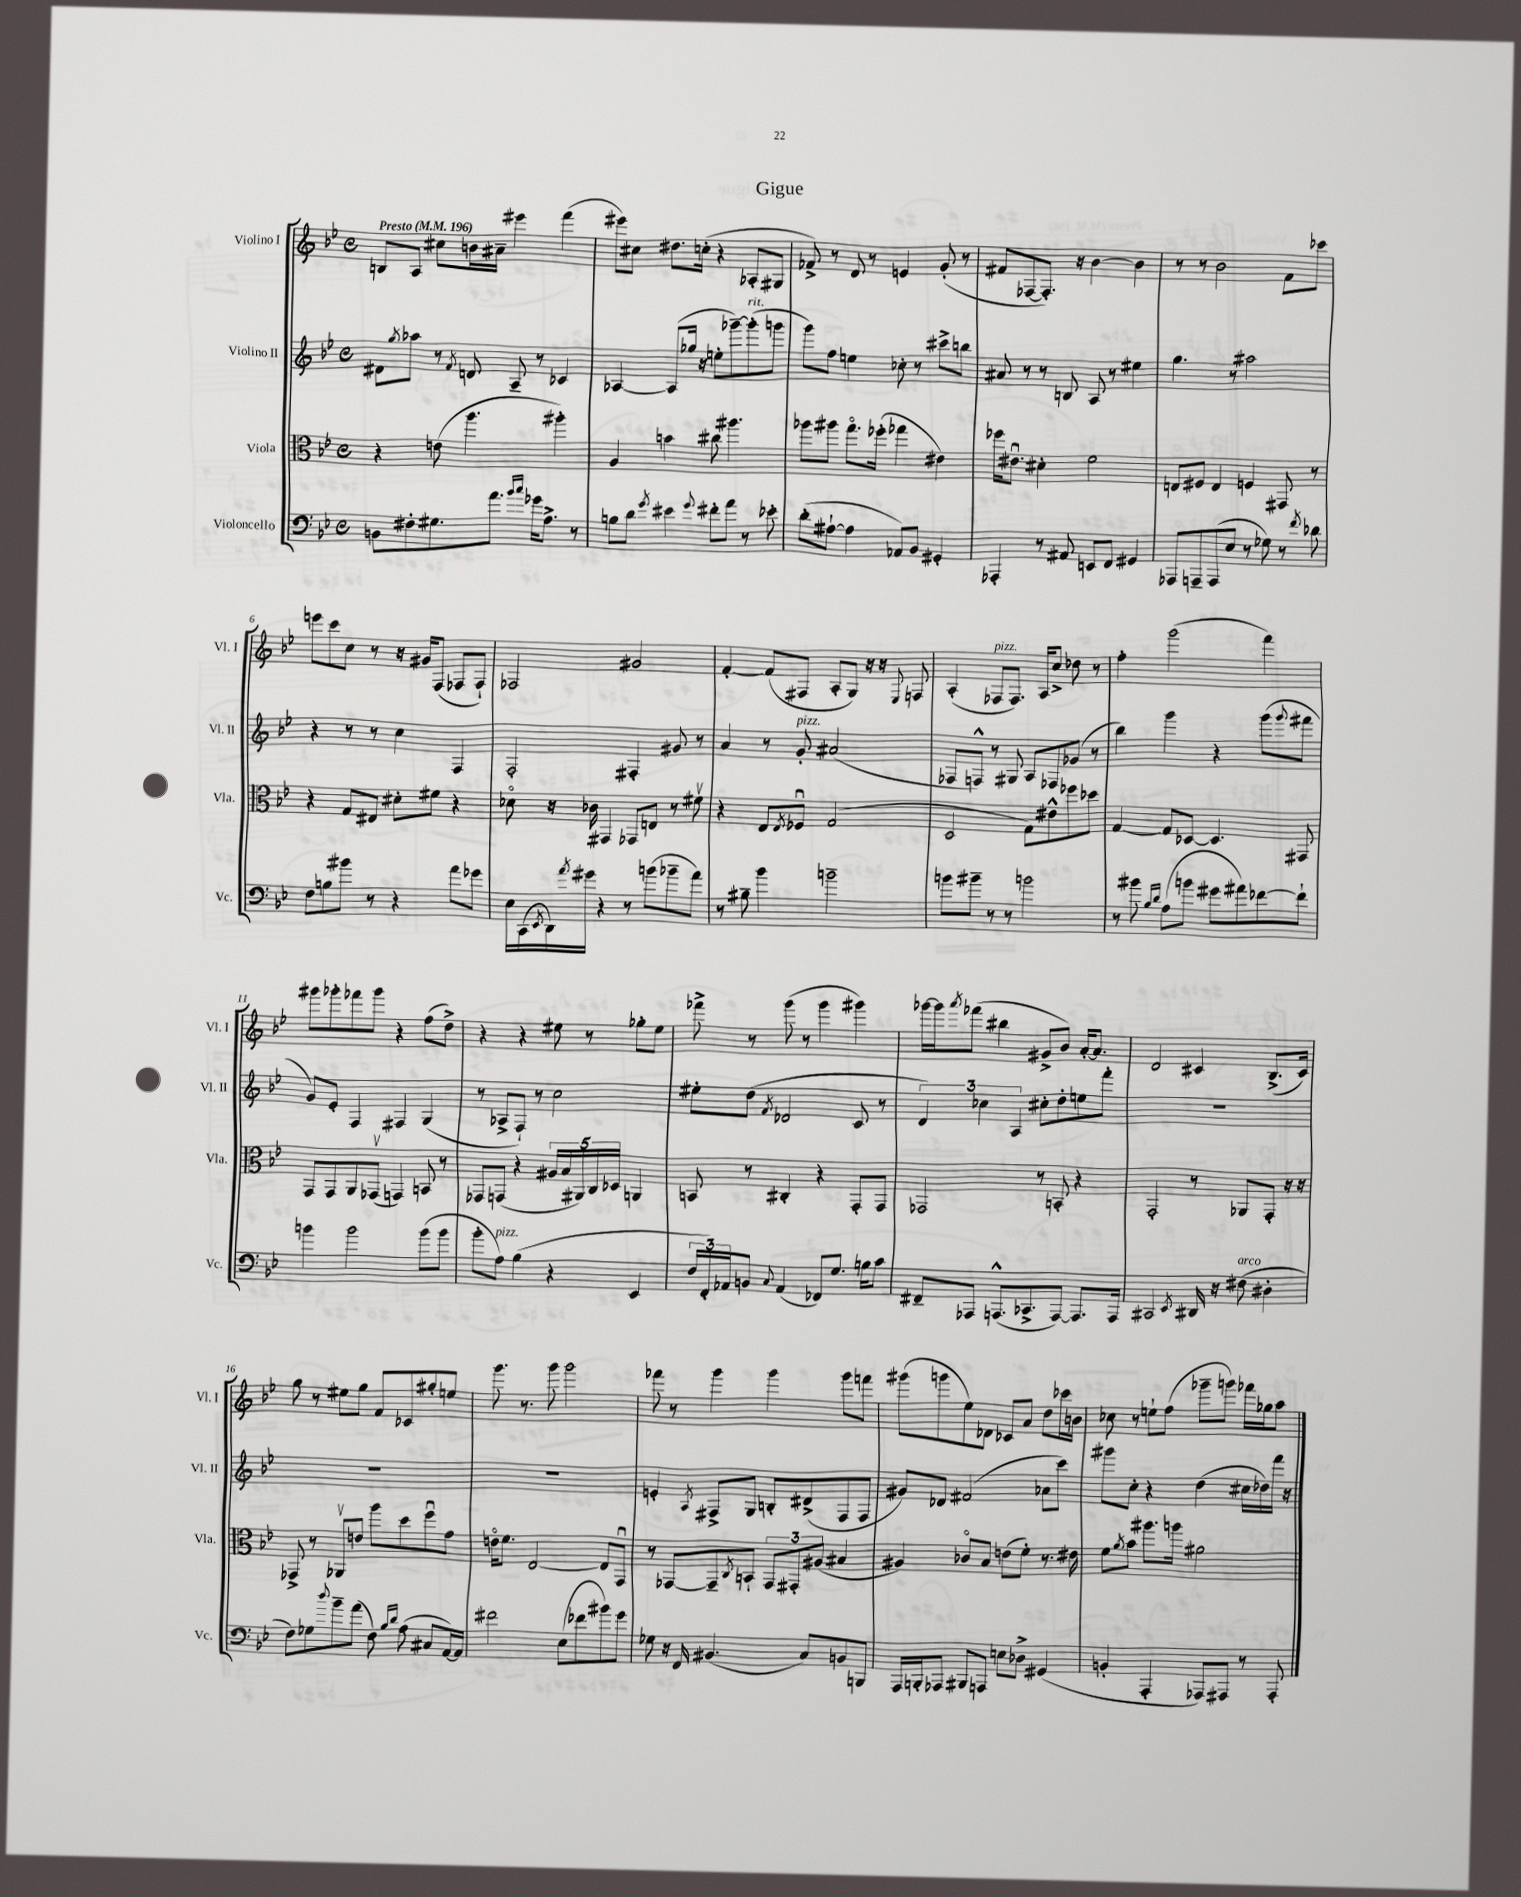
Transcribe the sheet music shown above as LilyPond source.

\header { title = "Gigue" }
<<
\new StaffGroup <<
\new Staff = "s0" \with { instrumentName = "Violino I" shortInstrumentName = "Vl. I" } {
    \clef treble \key bes \major \defaultTimeSignature \time 4/4 \tempo "Presto" 4 = 196
    b8 a8 cis''8 b'16 ais'16-- eis'''4 f'''4( |
    eis'''8) cis''8 dis''8. c''16-.( r4 aes8-. gis8 |
    fes'8->) r8 d'8 r8 e'4 g'8-.( r8 |
    fis'8 fes8~ fes8.-.) r16 bes'4~ bes'4 |
    r8 r8 bes'2 f'8 ces'''8 |
    e'''8 c'''8 c''8 r8 r16 gis'16 f8( fes8 fes8-!) |
    fes2 gis'2 |
    f'4~-. f'8( fis8 a8-. g8) r16 r16 \appoggiatura { ees8 } f8 |
    a4-.( fes8^\markup { \italic "pizz." } fes8.) a16 c''8-> des''8 r8 |
    f''4-. g'''2( f'''4) |
    gis'''8 ges'''8-. fes'''8 ges'''8 r4 f''8( d''8->) |
    r4 r4 eis''8 r8 ges''8-. eis''8 |
    fes'''8-> r8 g'''8( r8 g'''4 gis'''4) |
    ges'''16~ ges'''16 \acciaccatura { a'''8 } fes'''8( bis''4 gis'8-> bes'8) a'16~-. a'8. |
    d'2 cis'4 bes8.->( cis'16) |
    g''8 r8 eis''8 g''8 f'8 ces'8 gis''8-. e''8 |
    g'''8. r8. g'''8 g'''2 |
    fes'''8 r8 g'''4 g'''4 g'''8 f'''8 |
    gis'''8( g'''8 ees''8) des'8 ces'8 a'8 d''8 ces'''16 b'16 |
    ces''8 r8 e''8-! f''8( ges'''8-- g'''8) fes'''16 ges''16 a''8 \bar "|." |
}
\new Staff = "s1" \with { instrumentName = "Violino II" shortInstrumentName = "Vl. II" } {
    \clef treble \key bes \major \defaultTimeSignature \time 4/4
    dis'8 \acciaccatura { g''8 } aes''8 r8 \acciaccatura { f'8 } d'8 a8-- r8 ces'4 |
    aes4~ aes8( ges''16 r16 e''8-. ges'''8~--) ges'''8-.^\markup { \italic "rit." }( g'''8 |
    g'''8) f''8 e''4 ces''8-. r8 cis'''8-> b''8 |
    ais'8 r8 r8 b8 a8 r8 eis''4 |
    g''4. r8 ais''2 |
    r4 r8 r8 c''4 f4 |
    f2-. fis4-. gis'8 r8 |
    a'4 r8 g'8-.^\markup { \italic "pizz." } ais'2( |
    fes8 f8-^) r8 gis8 a8 fes8 ges'8( r8 |
    bes''4) g'''4 r4 g'''8( \appoggiatura { g'''8 } fis'''8 |
    g'8) ees'8-. f4 fis4 g4( |
    r8 aes8-> f8-!) r8 c''2 |
    eis''8-. d''8( \acciaccatura { f'8 } des'2 c'8 r8 |
    \tuplet 3/2 { d'4) ces''4 a4 } cis''8-. d''8-. e''8 f'''8-. |
    R1 |
    R1 |
    R1 |
    e'4-. \acciaccatura { a8 } fis8-> g8 b8-. dis'8->( fis8 fis8 |
    gis'8) des'8 fis'2( aes'8 c'''8) |
    gis'''8 c''8-. r4 d''4( cis''16 des''16) f'''16 r16 \bar "|." |
}
\new Staff = "s2" \with { instrumentName = "Viola" shortInstrumentName = "Vla." } {
    \clef alto \key bes \major \defaultTimeSignature \time 4/4
    r4 e'8( a''4. ais''4-.) |
    a4 b'4 cis''8 ais''4. |
    aes''8 ais''8 g''8.\flageolet fes''16-.( ges''4 eis'4) |
    fes''16 eis'8.\downbow dis'4-. f'2 |
    e8 fis8 e4 f4 gis,8 r8 |
    r4 g8 eis8 dis'8-. fis'8 r4 |
    des'8\flageolet r16 ces'16 gis,4 ges,8 e8 r8 fis'8\upbow |
    r4 ees8 \acciaccatura { ees8 } fes8\downbow g2( |
    d2 g8) eis'8-^ fes''8 des''8 |
    g4~ g8 des8~ des4. gis,8 |
    g,8 g,8 a,8 ges,8\upbow( g,4) b,8 r8 |
    ges,8 g,8( r4 \tuplet 5/4 { ais16 bes16 ais,16) c16 des16 } a,4 |
    b,8 r8 cis4-. r4 g,8-. g,8 |
    ges,2 r8 b,8-. r4 |
    g,2-. r8 aes,8 g,8-. r16 r16 |
    ges,8-> r8 aes,8\upbow e'8 a''8 d''8 f''8\downbow g'8 |
    e'16\flageolet f'8. ees2~ ees8 g,8\downbow |
    r8 ges,8~ ges,8-- \acciaccatura { c8 } b,8-! \tuplet 3/2 { ges,8 gis,8-. ais8( } bis4 |
    ais4) ces'8\flageolet bes8 e'8( f'8-.) r8. eis'16 |
    f'8 \acciaccatura { a'8 } bes'8 ais''8. a''16 ais'2 \bar "|." |
}
\new Staff = "s3" \with { instrumentName = "Violoncello" shortInstrumentName = "Vc." } {
    \clef bass \key bes \major \defaultTimeSignature \time 4/4
    b,8 fis8-. gis8. a'8. \grace { bes'16 c''16 } ges'16 a8.-> r8 |
    b8 d'8 \acciaccatura { g'8 } eis'4 \appoggiatura { g'8 } fis'8-. a'8 r8 ees'8-. |
    d'8-.( ais8~-! ais4 aes,8) bes,8 gis,4-. |
    aes,,4-. r8 ais,8 e,8 f,8 gis,4 |
    aes,,8 a,,8-- a,,8( ees8 r8 ges8) r8 \acciaccatura { f'8 } des'8 |
    f8 b8 bis'8 r8 r4 a'8 ges'8 |
    ees16 c,16( \acciaccatura { ees,8 } d,16) \acciaccatura { a'8 } gis'16 r4 r8 b'8( bes'8-- a'8) |
    r8 bis8-- bes'4 b'2-- |
    b'8 bis'8-- r8 r8 b'2 |
    r8 bis'8 \grace { bes16 d'16 } a8( b'8 gis'8 ais'8) fes'8~ fes'8-! |
    b'4 b'2 b'8( b'8 |
    bes'8-. a8^\markup { \italic "pizz." }) bes4( r4 ees,4 |
    \tuplet 3/2 { f16 f,16-.) aes,16 } b,8 \appoggiatura { c8 } aes,4( fes,8) g8. b16 c'8 |
    fis,8-- aes,,8 a,,8.-^( ces,8.-> a,,8~) a,,8. a,,16 |
    cis,2 \acciaccatura { ees,8 } dis,16 r16 fis8^\markup { \italic "arco" }( dis4-. |
    f8) ges8 \appoggiatura { d''8 } bes'8-- a'8( f8) \grace { bes16 d'16 } a8( cis8 a,16~) a,16 |
    fis'2 ees8( fes'8 bis'8) g'8 |
    ges8 r16 f,16 bis,4.( c8) b,8 b,,8 |
    a,,16 b,,16-. aes,,8 bis,,8 a,,8 e8 des8-> gis,4( |
    b,4-. a,,4-. aes,,8) ais,,8 r8 ais,,8-. \bar "|." |
}
>>
>>
